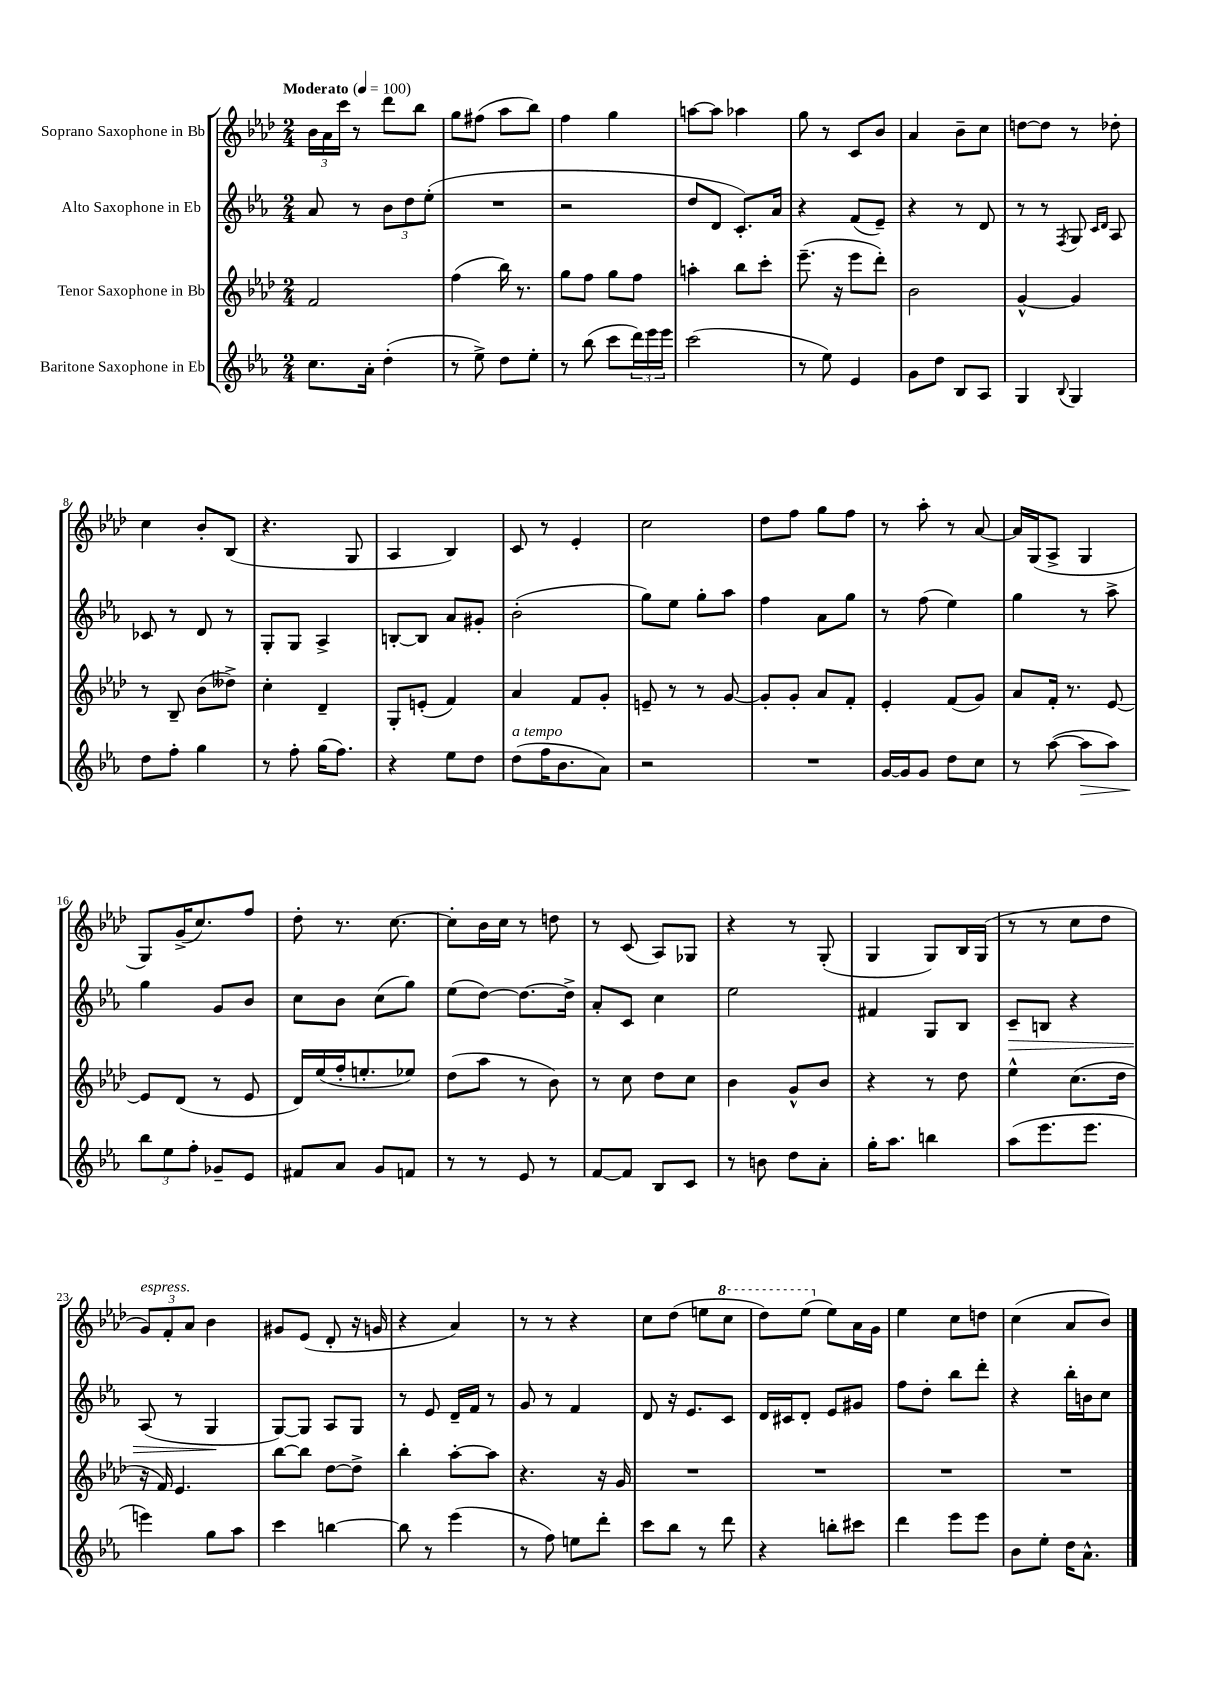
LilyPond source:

<<
\new StaffGroup <<
\new Staff = "s0" \with { instrumentName = "Soprano Saxophone in Bb" } {
    \clef treble \key aes \major \numericTimeSignature \time 2/4 \tempo "Moderato" 4 = 100
    \tuplet 3/2 { bes'16 aes'16 c'''16 } r8 des'''8 bes''8 |
    g''8 fis''8( aes''8 bes''8) |
    f''4 g''4 |
    a''8~ a''8 aes''4 |
    g''8 r8 c'8 bes'8 |
    aes'4 bes'8-- c''8 |
    d''8~ d''8 r8 des''8-. |
    c''4 bes'8-. bes8( |
    r4. g8 |
    aes4 bes4) |
    c'8 r8 ees'4-. |
    c''2 |
    des''8 f''8 g''8 f''8 |
    r8 aes''8-. r8 aes'8~ |
    aes'16 g16( aes8-> g4 |
    g8) g'16->( c''8.) f''8 |
    des''8-. r8. c''8.~ |
    c''8-. bes'16 c''16 r8 d''8 |
    r8 c'8( aes8) ges8 |
    r4 r8 g8-.( |
    g4 g8) bes16 g16( |
    r8 r8 c''8 des''8 |
    \tuplet 3/2 { g'8^\markup { \italic "espress." }) f'8-. aes'8 } bes'4 |
    gis'8 ees'8( des'8-. r16 g'16 |
    r4 aes'4) |
    r8 r8 r4 |
    c''8 des''8( e''8 \ottava #1 c'''8 |
    des'''8) ees'''8( \ottava #0 ees''8) aes'16 g'16 |
    ees''4 c''8 d''8 |
    c''4( aes'8 bes'8) \bar "|." |
}
\new Staff = "s1" \with { instrumentName = "Alto Saxophone in Eb" } {
    \clef treble \key ees \major \numericTimeSignature \time 2/4
    aes'8 r8 \tuplet 3/2 { bes'8 d''8 ees''8-.( } |
    R2 |
    r2 |
    d''8 d'8 c'8.-.) aes'16 |
    r4 f'8( ees'8--) |
    r4 r8 d'8 |
    r8 r8 \acciaccatura { f8 } g8 \grace { c'16 d'16 } aes8 |
    ces'8 r8 d'8 r8 |
    g8-. g8 aes4-> |
    b8~-. b8 aes'8 gis'8-. |
    bes'2-.( |
    g''8) ees''8 g''8-. aes''8 |
    f''4 aes'8 g''8 |
    r8 f''8( ees''4) |
    g''4 r8 aes''8-> |
    g''4 g'8 bes'8 |
    c''8 bes'8 c''8( g''8) |
    ees''8( d''8~) d''8.~ d''16-> |
    aes'8-. c'8 c''4 |
    ees''2 |
    fis'4 g8 bes8 |
    c'8--\> b8 r4 |
    aes8( r8 g4\! |
    g8~) g8 aes8 g8 |
    r8 ees'8 d'16-- f'16 r8 |
    g'8 r8 f'4 |
    d'8 r16 ees'8. c'8 |
    d'16 cis'16 d'8-. ees'8 gis'8 |
    f''8 d''8-. bes''8 d'''8-. |
    r4 bes''16-. b'16 c''8 \bar "|." |
}
\new Staff = "s2" \with { instrumentName = "Tenor Saxophone in Bb" } {
    \clef treble \key aes \major \numericTimeSignature \time 2/4
    f'2 |
    f''4( bes''16) r8. |
    g''8 f''8 g''8 f''8 |
    a''4-. bes''8 c'''8-. |
    ees'''8.--( r16 ees'''8 des'''8-.) |
    bes'2 |
    g'4~-^ g'4 |
    r8 bes8-- bes'8( deses''8->) |
    c''4-. des'4-- |
    g8-. e'8-.( f'4) |
    aes'4 f'8 g'8-. |
    e'8-- r8 r8 g'8~ |
    g'8-. g'8-. aes'8 f'8-. |
    ees'4-. f'8( g'8) |
    aes'8 f'16-. r8. ees'8~ |
    ees'8 des'8( r8 ees'8 |
    des'16) ees''16( f''16-. e''8.-. ees''8) |
    des''8( aes''8 r8 bes'8) |
    r8 c''8 des''8 c''8 |
    bes'4 g'8-^ bes'8 |
    r4 r8 des''8 |
    ees''4-^ c''8.( des''16 |
    r16 f'16) ees'4. |
    bes''8~ bes''8 des''8~ des''8-> |
    bes''4-. aes''8~-. aes''8 |
    r4. r16 g'16 |
    R2 |
    R2 |
    R2 |
    R2 \bar "|." |
}
\new Staff = "s3" \with { instrumentName = "Baritone Saxophone in Eb" } {
    \clef treble \key ees \major \numericTimeSignature \time 2/4
    c''8. aes'16-. d''4-.( |
    r8 ees''8->) d''8 ees''8-. |
    r8 bes''8( c'''8 \tuplet 3/2 { d'''16) ees'''16 ees'''16 } |
    c'''2( |
    r8 ees''8) ees'4 |
    g'8 d''8 bes8 aes8 |
    g4 \appoggiatura { bes8 } g4 |
    d''8 f''8-. g''4 |
    r8 f''8-. g''16( f''8.) |
    r4 ees''8 d''8 |
    d''8^\markup { \italic "a tempo" }( f''16 bes'8. aes'8) |
    r2 |
    R2 |
    g'16~ g'16 g'8 d''8 c''8 |
    r8 aes''8~( aes''8\> aes''8) |
    \tuplet 3/2 { bes''8\! ees''8 f''8-. } ges'8-- ees'8 |
    fis'8 aes'8 g'8 f'8 |
    r8 r8 ees'8 r8 |
    f'8~ f'8 bes8 c'8 |
    r8 b'8 d''8 aes'8-. |
    g''16-. aes''8. b''4 |
    aes''8( ees'''8. ees'''8. |
    e'''4) g''8 aes''8 |
    c'''4 b''4~ |
    b''8 r8 ees'''4( |
    r8 f''8) e''8 d'''8-. |
    c'''8 bes''8 r8 d'''8 |
    r4 b''8-. cis'''8 |
    d'''4 ees'''8 ees'''8 |
    bes'8 ees''8-. d''16 aes'8.-^ \bar "|." |
}
>>
>>
